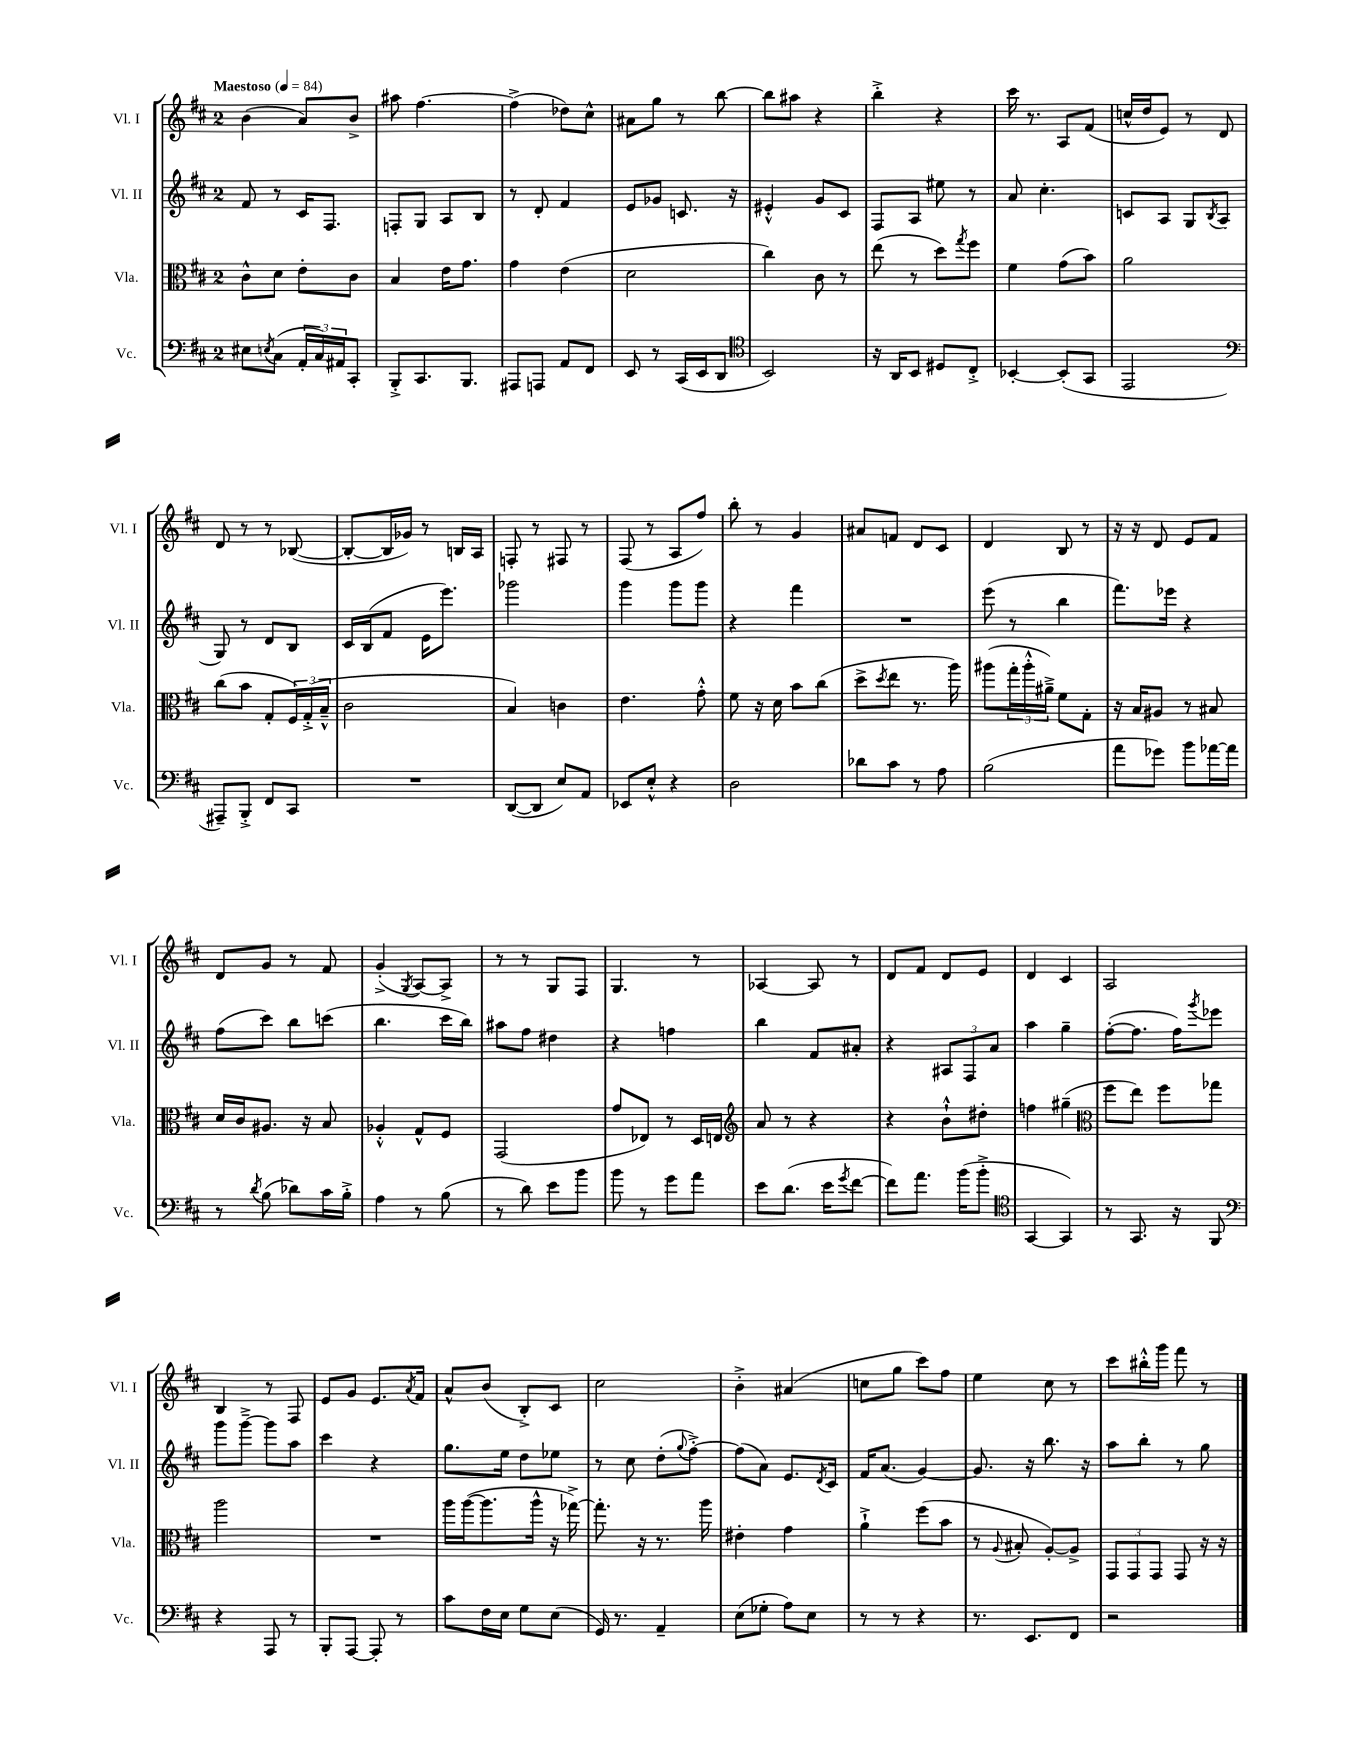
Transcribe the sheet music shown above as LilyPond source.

<<
\new StaffGroup <<
\new Staff = "s0" \with { instrumentName = "Vl. I" shortInstrumentName = "Vl. I" } {
    \clef treble \key d \major \once \override Staff.TimeSignature.style = #'single-digit \time 2/4 \tempo "Maestoso" 4 = 84
    b'4( a'8) b'8-> |
    ais''8 fis''4.~ |
    fis''4->( des''8) cis''8-^ |
    ais'8 g''8 r8 b''8~ |
    b''8 ais''8 r4 |
    b''4-.-> r4 |
    cis'''16 r8. a8 fis'8( |
    c''16-^ d''16 e'8) r8 d'8 |
    d'8 r8 r8 bes8~( |
    bes8~-. bes16 ges'16) r8 b16 a16 |
    f8-. r8 fis8 r8 |
    fis8( r8 a8 fis''8) |
    b''8-. r8 g'4 |
    ais'8 f'8 d'8 cis'8 |
    d'4 b8 r8 |
    r16 r16 d'8 e'8 fis'8 |
    d'8 g'8 r8 fis'8 |
    g'4-.->( \acciaccatura { g8 } a8~) a8-> |
    r8 r8 g8 fis8 |
    g4. r8 |
    aes4~ aes8 r8 |
    d'8 fis'8 d'8 e'8 |
    d'4 cis'4 |
    a2 |
    b4 r8 fis8 |
    e'8 g'8 e'8. \acciaccatura { a'8 } fis'16 |
    a'8-^ b'8( b8-.->) cis'8 |
    cis''2 |
    b'4-.-> ais'4( |
    c''8 g''8 cis'''8) fis''8 |
    e''4 cis''8 r8 |
    cis'''8 bis''16-.-^ g'''16 fis'''8 r8 \bar "|." |
}
\new Staff = "s1" \with { instrumentName = "Vl. II" shortInstrumentName = "Vl. II" } {
    \clef treble \key d \major \once \override Staff.TimeSignature.style = #'single-digit \time 2/4
    fis'8 r8 cis'16 fis8. |
    f8-. g8 a8 b8 |
    r8 d'8-. fis'4 |
    e'8 ges'8 c'8. r16 |
    eis'4-.-^ g'8 cis'8 |
    fis8 a8 eis''8 r8 |
    a'8 cis''4.-. |
    c'8 a8 g8 \acciaccatura { b8 } a8( |
    g8) r8 d'8 b8 |
    cis'16 b16( fis'8 e'16 e'''8.) |
    ges'''2 |
    g'''4 g'''8 g'''8 |
    r4 fis'''4 |
    R2 |
    e'''8( r8 b''4 |
    fis'''8.) ees'''16 r4 |
    fis''8( cis'''8) b''8 c'''8( |
    b''4. cis'''16 b''16) |
    ais''8 fis''8 dis''4 |
    r4 f''4 |
    b''4 fis'8 ais'8-. |
    r4 \tuplet 3/2 { ais8 fis8 a'8 } |
    a''4 g''4-- |
    fis''8~-.( fis''8. fis''16) \acciaccatura { g'''8 } ees'''8 |
    g'''8 g'''8~---> g'''8 a''8 |
    cis'''4 r4 |
    g''8. e''16 d''8 ees''8 |
    r8 cis''8 d''8-.( \appoggiatura { g''8 } fis''8~-.->) |
    fis''8( a'8) e'8. \acciaccatura { d'8 } cis'16 |
    fis'16 a'8.( g'4~) |
    g'8. r16 b''8. r16 |
    a''8 b''8-. r8 g''8 \bar "|." |
}
\new Staff = "s2" \with { instrumentName = "Vla." shortInstrumentName = "Vla." } {
    \clef alto \key d \major \once \override Staff.TimeSignature.style = #'single-digit \time 2/4
    cis'8-^ d'8 e'8-. cis'8 |
    b4 e'16 g'8. |
    g'4 e'4( |
    d'2 |
    cis''4) cis'8 r8 |
    e''8( r8 d''8) \acciaccatura { g''8 } fis''8 |
    fis'4 g'8( b'8) |
    a'2 |
    cis''8( b'8 g8-. \tuplet 3/2 { fis16) g16-.->( b16---^ } |
    cis'2 |
    b4) c'4 |
    e'4. g'8-.-^ |
    fis'8 r16 d'16 b'8 cis''8( |
    d''8-> \acciaccatura { d''8 } e''8 r8. a''16) |
    ais''8( \tuplet 3/2 { g''16-. ais''16-.-^ ais'16--->) } fis'8 g8-. |
    r16 b16 ais8 r8 bis8 |
    d'16 cis'16 ais8. r16 b8 |
    aes4-.-^ g8-^ fis8 |
    g,2( |
    g'8 ees8) r8 d16 e16 |
    \clef treble a'8 r8 r4 |
    r4 b'8-!-^ dis''8-. |
    f''4 gis''4--( |
    \clef alto fis''8 e''8) fis''8 ges''8 |
    a''2 |
    R2 |
    a''16 a''16~( a''8. a''16-^ r16 ges''16~->) |
    ges''8.-. r16 r8. a''16 |
    eis'4-. g'4 |
    a'4-!-> fis''8( b'8 |
    r8 \appoggiatura { a8 } bis8-. a8~-.) a8-> |
    \tuplet 3/2 { g,8 g,8 g,8 } g,8 r16 r16 \bar "|." |
}
\new Staff = "s3" \with { instrumentName = "Vc." shortInstrumentName = "Vc." } {
    \clef bass \key d \major \once \override Staff.TimeSignature.style = #'single-digit \time 2/4
    eis8 \acciaccatura { e8 } cis8( \tuplet 3/2 { a,16-. cis16) ais,16 } cis,8-. |
    b,,8-.-> cis,8. b,,8. |
    ais,,8 a,,8 a,8 fis,8 |
    e,8 r8 cis,16( e,16 d,8 |
    \clef tenor b,2) |
    r16 a,16 b,8 dis8 cis8-.-> |
    bes,4~-. bes,8-.( g,8 |
    e,2 |
    \clef bass ais,,8--) b,,8-.-> fis,8 cis,8 |
    R2 |
    d,8~( d,8 e8) a,8 |
    ees,8 e8-.-^ r4 |
    d2 |
    des'8 cis'8 r8 a8 |
    b2( |
    a'8 ges'8) b'8 aes'16~ aes'16 |
    r8 \acciaccatura { d'8 } b8( des'8) cis'16 b16-.-> |
    a4 r8 b8( |
    r8 d'8) e'8 b'8 |
    b'8 r8 g'8 a'8 |
    e'8 d'8.( e'16 \acciaccatura { g'8 } fis'8~ |
    fis'8) a'8. b'16( b'8-.-> |
    \clef tenor g,4~ g,4) |
    r8 g,8. r16 fis,8 |
    \clef bass r4 a,,8 r8 |
    b,,8-. a,,8~ a,,8-. r8 |
    cis'8 fis16 e16 g8 e8( |
    g,16) r8. a,4-- |
    e8( ges8-. a8) e8 |
    r8 r8 r4 |
    r8. e,8. fis,8 |
    r2 \bar "|." |
}
>>
>>
\layout { \context { \Score \remove "Bar_number_engraver" } }
